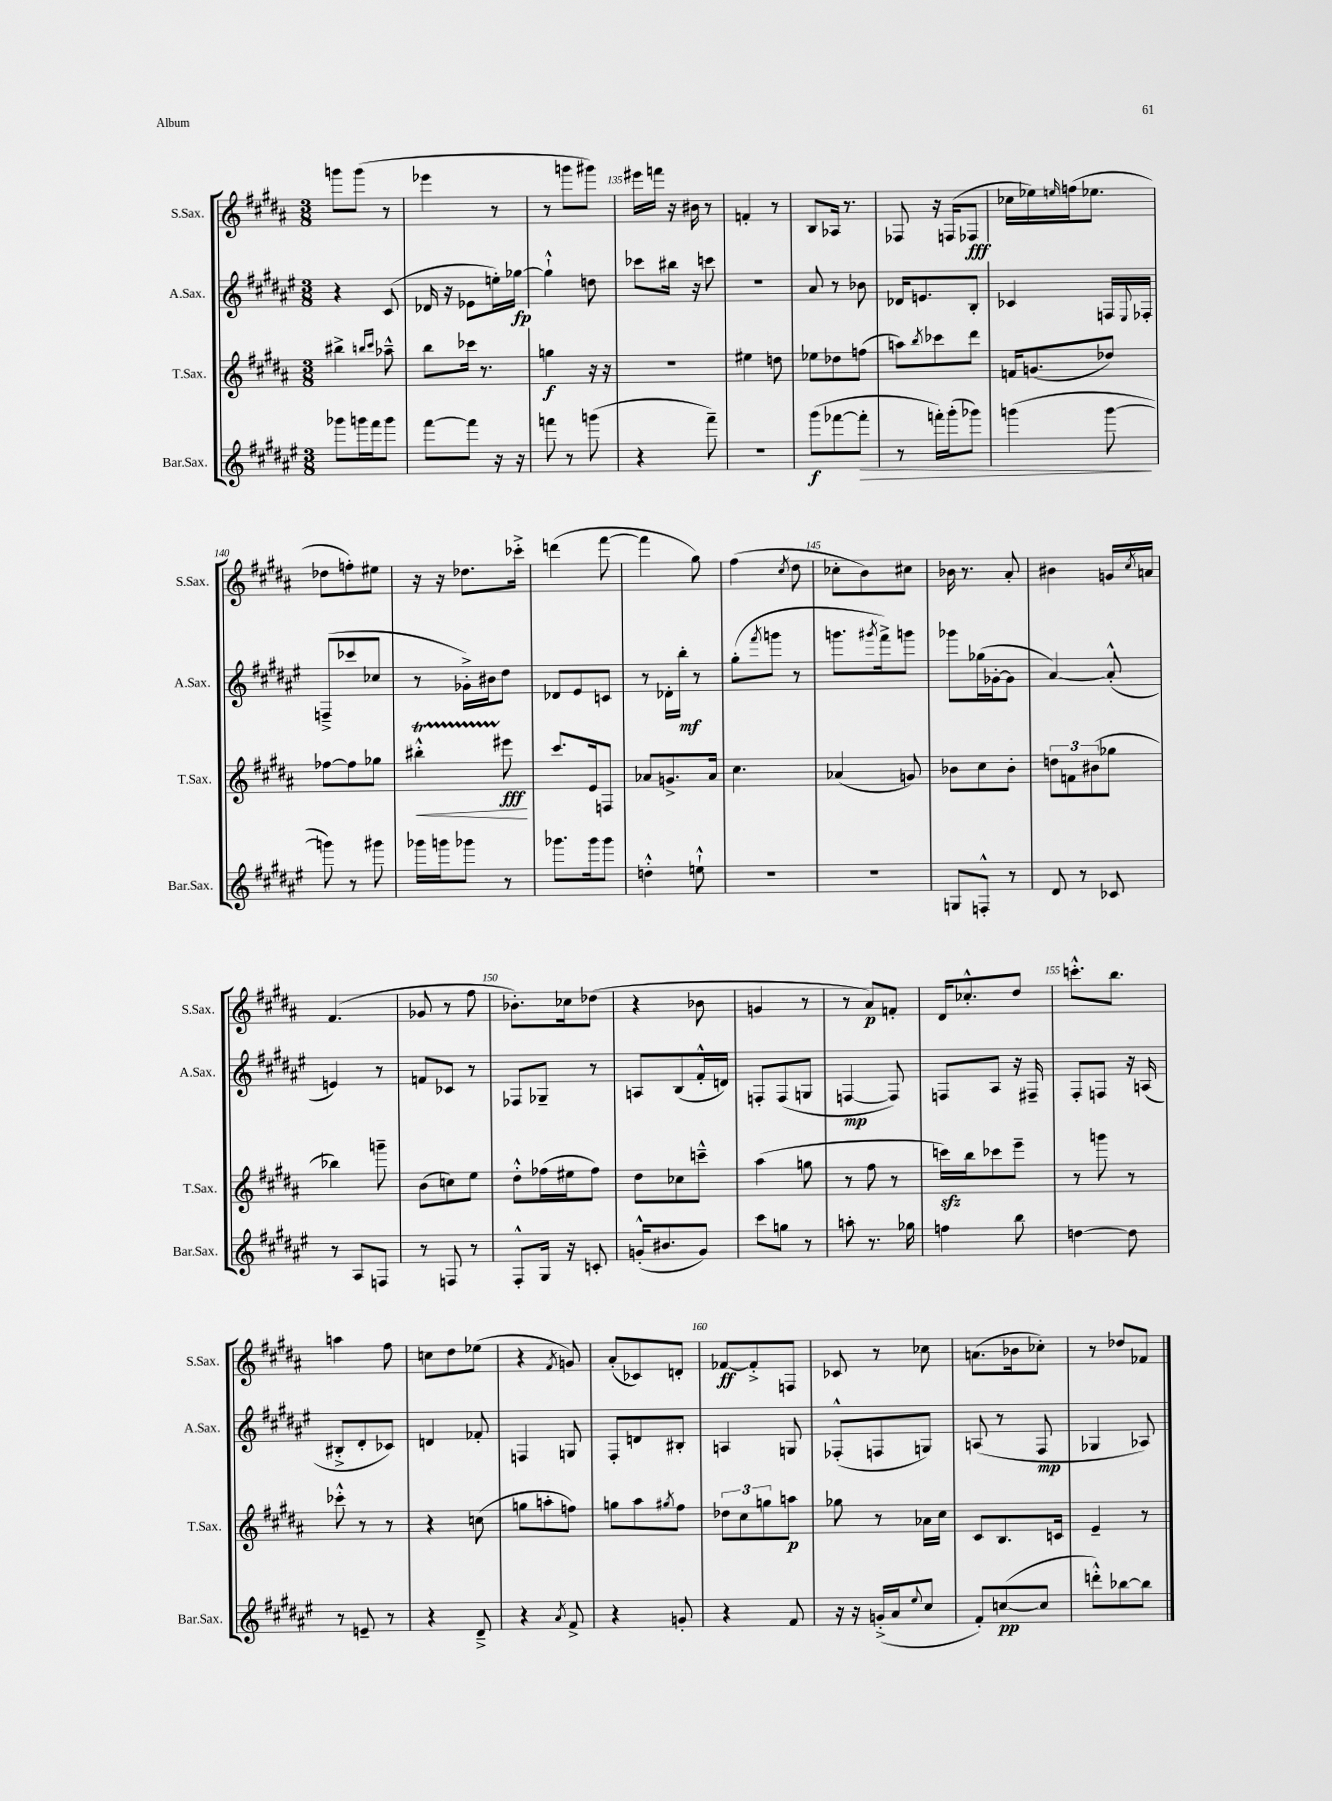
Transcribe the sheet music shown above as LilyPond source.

<<
\new StaffGroup <<
\new Staff = "s0" \with { instrumentName = "S.Sax." shortInstrumentName = "S.Sax." } {
    \clef treble \key b \major \numericTimeSignature \time 3/8
    g'''8 g'''8( r8 |
    ees'''4 r8 |
    r8 g'''8 gis'''8) |
    eis'''16 f'''16 r16 bis'16 r8 |
    f'4-. r8 |
    b8 aes16 r8. |
    fes8 r16 f16( fes8\fff |
    ces''16 ees''16) \grace { e''16 } f''16( ees''8. |
    des''8 f''8-.) eis''8 |
    r16 r16 des''8. ces'''16-.-> |
    d'''4( fis'''8~ |
    fis'''4 gis''8) |
    fis''4( \acciaccatura { cis''8 } dis''8 |
    ces''8-. b'8) cis''8 |
    bes'16 r8. ais'8-. |
    bis'4 g'16 \acciaccatura { cis''8 } a'16 |
    fis'4.( |
    ges'8 r8 fis''8 |
    bes'8.-.) ces''16 des''8( |
    r4 bes'8 |
    g'4 r8 |
    r8 ais'8\p) f'8-. |
    dis'16 ces''8.-.-^ dis''8 |
    c'''8.-.-^ b''8. |
    a''4 fis''8 |
    c''8 dis''8 ees''8( |
    r4 \acciaccatura { fis'8 } g'8) |
    ais'8-.( ces'8) d'8-. |
    fes'8~\ff fes'8-.-> f8 |
    ces'8 r8 ces''8 |
    a'8.( bes'16 ces''8-.) |
    r8 des''8 fes'8 \bar "|." |
}
\new Staff = "s1" \with { instrumentName = "A.Sax." shortInstrumentName = "A.Sax." } {
    \clef treble \key fis \major \numericTimeSignature \time 3/8
    r4 cis'8( |
    des'16 r16 ees'8 e''16-.) ges''16~\fp |
    ges''4-!-^ d''8 |
    ces'''8 bis''16 r16 c'''8 |
    R4. |
    ais'8 r8 bes'8 |
    des'16 e'8. b8-. |
    ces'4 f16 \appoggiatura { eis8 } fes16-. |
    f8--->( ces'''8 ces''8 |
    r8 ges'16-.->) bis'16 dis''8 |
    des'8 eis'8 c'8 |
    r8 des'16-. b''16-.\mf r8 |
    gis''8-.( \acciaccatura { fis'''8 } g'''8 r8 |
    g'''8. \acciaccatura { gis'''8 } fis'''16->) g'''8 |
    ges'''8 ges''16( ges'16~-. ges'8 |
    ais'4~) ais'8-.-^( |
    e'4) r8 |
    f'8 ces'8 r8 |
    fes8 ges8-- r8 |
    a8 b8( fis'16-.-^ d'16) |
    f8-. f8( g8 |
    f4~\mp f8) |
    f8 ais8 r16 fis16-- |
    fis8-. f8 r16 a16( |
    bis8-.-> dis'8-. ces'8) |
    d'4 fes'8-. |
    f4 g8 |
    fis8-. d'8 bis8-. |
    a4 g8 |
    fes8-.-^( f8 g8) |
    a8( r8 fis8\mp |
    ges4 aes8) \bar "|." |
}
\new Staff = "s2" \with { instrumentName = "T.Sax." shortInstrumentName = "T.Sax." } {
    \clef treble \key b \major \numericTimeSignature \time 3/8
    bis''4-> \grace { b''16 cis'''16 } aes''8---^ |
    b''8 ces'''16 r8. |
    g''4\f r16 r16 |
    R4. |
    eis''4 d''8 |
    ees''8 des''8 f''8( |
    a''8) \acciaccatura { b''8 } ces'''8 dis'''8 |
    f'16 g'8.( des''8) |
    fes''8~ fes''8 ges''8 |
    bis''4-.-^\startTrillSpan\< eis'''8\stopTrillSpan\fff\! |
    cis'''8. e'16 f8 |
    aes'8 g'8.-> aes'16 |
    cis''4. |
    aes'4( g'8) |
    bes'8 cis''8 bes'8-. |
    \tuplet 3/2 { d''8 f'8 bis'8( } ges''8 |
    bes''4) g'''8-- |
    b'8( c''8) e''8 |
    dis''8-.-^ fes''16( eis''16 fes''8) |
    dis''8 ces''8 c'''8---^ |
    ais''4( g''8 |
    r8 fis''8 r8 |
    c'''16\sfz) b''16 ces'''8 e'''8-- |
    r8 g'''8 r8 |
    ces'''8-.-^ r8 r8 |
    r4 c''8( |
    g''8 a''8-. f''8) |
    g''8 ais''8 \acciaccatura { gis''8 } fis''8 |
    \tuplet 3/2 { des''8 cis''8 g''8 } a''8\p |
    ges''8 r8 aes'16 cis''16 |
    cis'8 b8. c'16 |
    e'4-- r8 \bar "|." |
}
\new Staff = "s3" \with { instrumentName = "Bar.Sax." shortInstrumentName = "Bar.Sax." } {
    \clef treble \key fis \major \numericTimeSignature \time 3/8
    ges'''8 g'''16 fis'''16 g'''8 |
    fis'''8~ fis'''8 r16 r16 |
    f'''8 r8 g'''8( |
    r4 fis'''8--) |
    R4. |
    gis'''8\f( fes'''8~ fes'''8-.\> |
    r8 f'''16-.) gis'''16-.( ges'''8) |
    g'''4( g'''8~\! |
    g'''8) r8 gis'''8 |
    ges'''16 g'''16 ges'''8 r8 |
    ges'''8. ges'''16 ges'''8 |
    d''4-.-^ e''8-!-^ |
    R4. |
    R4. |
    g8 f8-.-^ r8 |
    dis'8 r8 ces'8 |
    r8 ais8 f8 |
    r8 f8 r8 |
    fis8-.-^ gis16 r16 c'8-. |
    g'16-.-^( bis'8. g'8) |
    cis'''8 g''8 r8 |
    a''8-. r8. ges''16 |
    f''4 b''8 |
    d''4~ d''8 |
    r8 e'8-- r8 |
    r4 dis'8---> |
    r4 \acciaccatura { ais'8 } fis'8-> |
    r4 g'8-. |
    r4 fis'8 |
    r16 r16 g'16-.->( ais'16 \appoggiatura { eis''8 } cis''8 |
    fis'8-.) c''8~\pp( c''8 |
    d'''8-.-^) bes''8~ bes''8 \bar "|." |
}
>>
>>
\layout { \context { \Score currentBarNumber = #132 \override BarNumber.break-visibility = ##(#f #t #t) barNumberVisibility = #(every-nth-bar-number-visible 5) } }
